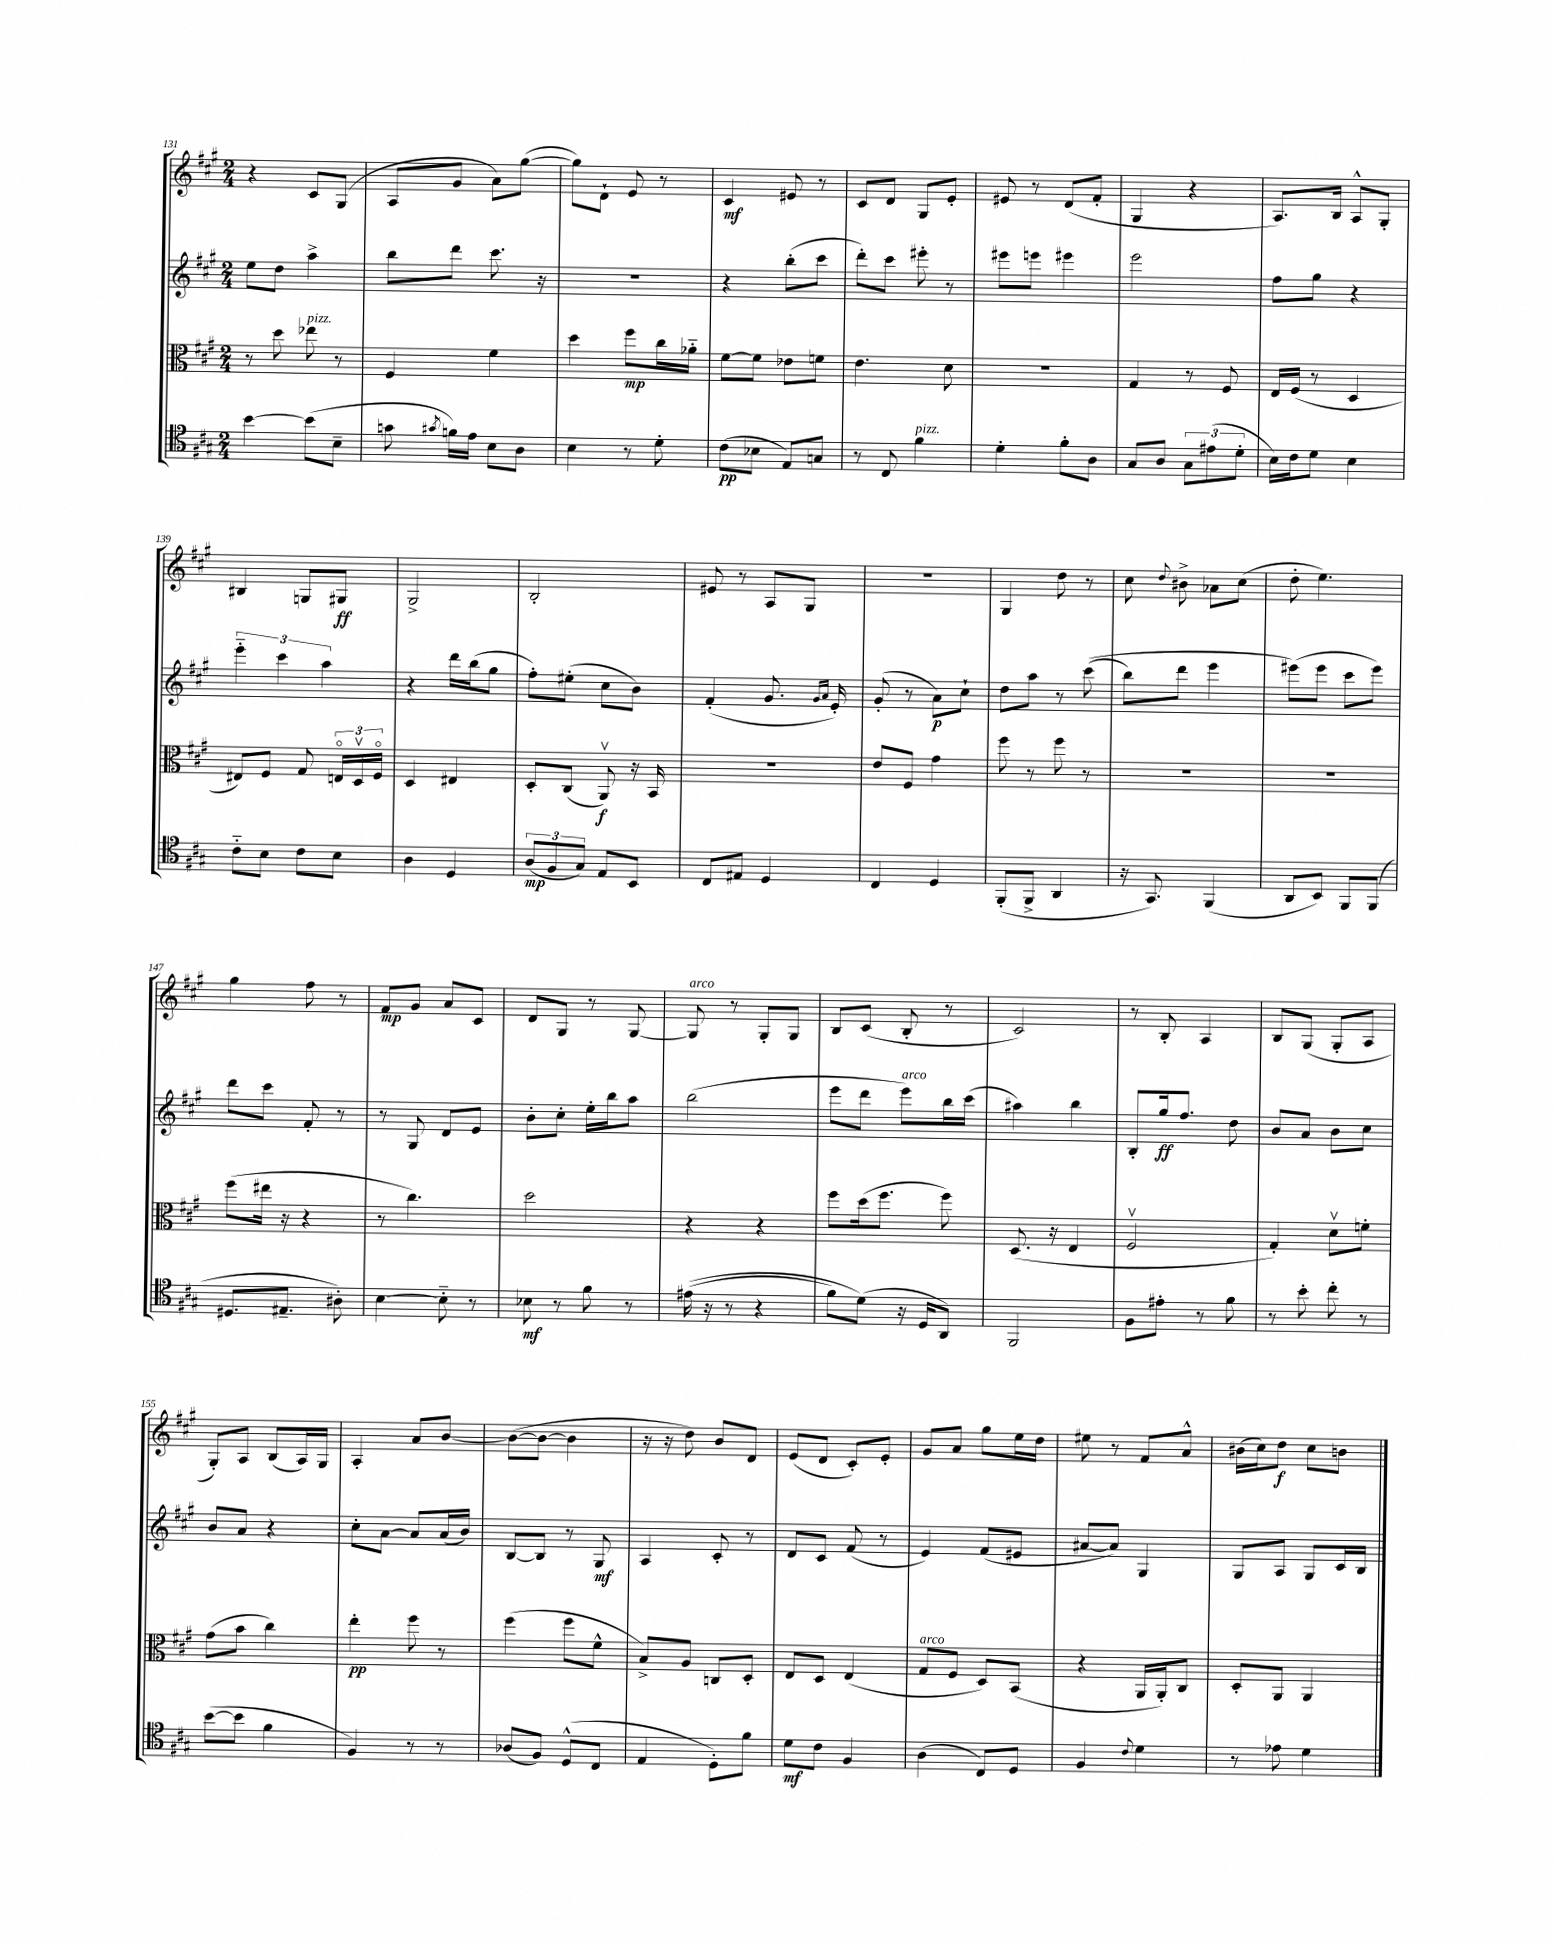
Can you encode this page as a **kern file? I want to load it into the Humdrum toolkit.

**kern	**dynam	**kern	**dynam	**kern	**dynam	**kern	**dynam
*part4	*part4	*part3	*part3	*part2	*part2	*part1	*part1
*staff4	*staff4	*staff3	*staff3	*staff2	*staff2	*staff1	*staff1
*clefC4	*	*clefC3	*	*clefG2	*	*clefG2	*
*k[f#c#g#]	*	*k[f#c#g#]	*	*k[f#c#g#]	*	*k[f#c#g#]	*
*M2/4	*	*M2/4	*	*M2/4	*	*M2/4	*
=131	=131	=131	=131	=131	=131	=131	=131
[4b\	.	8r	.	8ee\L	.	4r	.
.	.	8dd\	.	8dd\J	.	.	.
!	!	!LO:TX:a:i:t=pizz.	!	!	!	!	!
(8b\L]	.	8ee-X\	.	4aa^\	.	8c#/L	.
8B~\J	.	8r	.	.	.	(8G#/J	.
=132	=132	=132	=132	=132	=132	=132	=132
8gn\	.	4F#/	.	8bb\L	.	8A/L	.
8qg#X/	.	.	.	.	.	.	.
16fn\LL)	.	.	.	8ddd\J	.	8g#/J	.
16e\JJ	.	.	.	.	.	.	.
8B\L	.	4f#\	.	8.ccc#\	.	8a\L)	.
8A\J	.	.	.	.	.	([8gg#\J	.
.	.	.	.	16r	.	.	.
=133	=133	=133	=133	=133	=133	=133	=133
4B\	.	4dd\	.	2r	.	8gg#\L])	.
.	.	.	.	.	.	8d`\J	.
8r	.	8ff#\L	mp	.	.	8e/	.
8d'\	.	16cc#\L	.	.	.	8r	.
.	.	16a-X\JJ	.	.	.	.	.
=134	=134	=134	=134	=134	=134	=134	=134
(8c#\L	pp	[8f#\L	.	4r	.	4c#/	mf
8B-X\J	.	8f#\J]	.	.	.	.	.
8E/L)	.	8e-X\L	.	(8bb'\L	.	8e#X/	.
8Gn/J	.	8fn\J	.	8ccc#\J	.	8r	.
=135	=135	=135	=135	=135	=135	=135	=135
8r	.	4.e\	.	8ddd'\L)	.	8c#/L	.
8C#/	.	.	.	8ccc#\J	.	8d/J	.
!LO:TX:a:i:t=pizz.	!	!	!	!	!	!	!
4f#\	.	.	.	8eee#X'\	.	8G#/L	.
.	.	8d\	.	8r	.	8e'/J	.
=136	=136	=136	=136	=136	=136	=136	=136
4d'\	.	2r	.	8eee#X\L	.	8e#X/	.
.	.	.	.	8eeen\J	.	8r	.
8f#'\L	.	.	.	4eee#X\	.	(8d/L	.
8A\J	.	.	.	.	.	8f#'/J	.
=137	=137	=137	=137	=137	=137	=137	=137
8G#/L	.	4G#/	.	2eee\	.	4G#/	.
8A/J	.	.	.	.	.	.	.
12G#\L	.	8r	.	.	.	4r	.
(12e#X\	.	.	.	.	.	.	.
.	.	8F#/	.	.	.	.	.
12d'\J	.	.	.	.	.	.	.
=138	=138	=138	=138	=138	=138	=138	=138
16B\LL)	.	16E/LL	.	8ff#\L	.	8.A/L)	.
16c#\J	.	(16F#/JJ	.	.	.	.	.
8d\J	.	8r	.	8gg#\J	.	.	.
.	.	.	.	.	.	16B/Jk	.
4B\	.	4D/	.	4r	.	8A^^/L	.
.	.	.	.	.	.	8G#'/J	.
!!LO:LB:g=z
=139	=139	=139	=139	=139	=139	=139	=139
8c#\L	.	8E#X/L)	.	6eee\	.	4B#X/	.
8B\J	.	8F#/J	.	.	.	.	.
.	.	.	.	6ccc#\	.	.	.
8c#\L	.	8G#/	.	.	.	8Gn/L	.
.	.	.	.	6aa\	.	.	.
8B\J	.	24En/LL	.	.	.	8G#X/J	ff
.	.	24Dv/	.	.	.	.	.
.	.	24F#/JJ	.	.	.	.	.
=140	=140	=140	=140	=140	=140	=140	=140
4A\	.	4D/	.	4r	.	2G#^/	.
4D/	.	4E#X/	.	16ddd\LL	.	.	.
.	.	.	.	(16bb\J	.	.	.
.	.	.	.	8gg#\J	.	.	.
=141	=141	=141	=141	=141	=141	=141	=141
(12A/L	mp	8D'/L	.	8ff#'\L)	.	2B'/	.
12F#/	.	.	.	.	.	.	.
.	.	(8C#/J	.	(8ee#X'\J	.	.	.
12G#/J)	.	.	.	.	.	.	.
8E/L	.	8AAv/)	f	8cc#\L	.	.	.
8BB/J	.	16r	.	8b\J)	.	.	.
.	.	16BB/	.	.	.	.	.
=142	=142	=142	=142	=142	=142	=142	=142
8C#/L	.	2r	.	(4f#'/	.	8e#X/	.
8E#X/J	.	.	.	.	.	8r	.
4D/	.	.	.	8.g#/	.	8A/L	.
.	.	.	.	.	.	8G#/J	.
.	.	.	.	16qqg#/LL	.	.	.
.	.	.	.	16qqa/JJ	.	.	.
.	.	.	.	16e'/)	.	.	.
=143	=143	=143	=143	=143	=143	=143	=143
4C#/	.	8e/L	.	(8g#'/	.	2r	.
.	.	8F#/J	.	8r	.	.	.
4D/	.	4g#\	.	8a\L)	p	.	.
.	.	.	.	8cc#`\J	.	.	.
=144	=144	=144	=144	=144	=144	=144	=144
(8FF#'/L	.	8ff#\	.	8dd\L	.	4G#/	.
8FF#^/J	.	8r	.	8aa\J	.	.	.
4AA/	.	8ff#\	.	8r	.	8dd\	.
.	.	8r	.	((8ccc#\	.	8r	.
=145	=145	=145	=145	=145	=145	=145	=145
16r	.	2r	.	8bb\L)	.	8cc#\	.
8.GG#/)	.	.	.	.	.	.	.
.	.	.	.	.	.	8qqdd/	.
.	.	.	.	8ddd\J	.	8b#X^\	.
(4FF#/	.	.	.	4eee\	.	8a-X\L	.
.	.	.	.	.	.	(8cc#\J	.
=146	=146	=146	=146	=146	=146	=146	=146
8AA/L	.	2r	.	(8eee#X\L)	.	8dd'\	.
8BB/J)	.	.	.	8eee#\J	.	4.ee\)	.
8FF#/L	.	.	.	8ccc#\L	.	.	.
(8FF#/J	.	.	.	8eee#\J)	.	.	.
!!LO:LB:g=z
=147	=147	=147	=147	=147	=147	=147	=147
8.D#X/L	.	(8ff#\L	.	8ddd\L	.	4gg#\	.
.	.	16ee#X\Jk	.	8ccc#\J	.	.	.
8.E#X~/J	.	16r	.	.	.	.	.
.	.	4r	.	8f#'/	.	8ff#\	.
8A#X'\)	.	.	.	8r	.	8r	.
=148	=148	=148	=148	=148	=148	=148	=148
[4B\	.	8r	.	8r	.	8f#/L	mp
.	.	4.cc#\)	.	8G#/	.	8g#/J	.
8B\]	.	.	.	8d/L	.	8a/L	.
8r	.	.	.	8e/J	.	8c#/J	.
=149	=149	=149	=149	=149	=149	=149	=149
8B-X\	mf	2dd\	.	8b'\L	.	8d/L	.
8r	.	.	.	8cc#'\J	.	8G#/J	.
8f#\	.	.	.	16ee'\LL	.	8r	.
.	.	.	.	16bb\J	.	.	.
8r	.	.	.	8aa\J	.	[8G#/	.
=150	=150	=150	=150	=150	=150	=150	=150
!	!	!	!	!	!	!LO:TX:a:i:t=arco	!
((16e#X\	.	4r	.	(2bb\	.	8G#/]	.
16r	.	.	.	.	.	.	.
8r	.	.	.	.	.	8r	.
4r	.	4r	.	.	.	8G#'/L	.
.	.	.	.	.	.	8G#/J	.
=151	=151	=151	=151	=151	=151	=151	=151
8f#\L)	.	8ff#\L	.	8eee\L	.	8B/L	.
(8d\J)	.	(16dd\k	.	8ddd\J	.	(8c#/J	.
.	.	8.ff#\J	.	.	.	.	.
!	!	!	!	!LO:TX:a:i:t=arco	!	!	!
16r	.	.	.	8eee\L)	.	8B'/	.
16D/KL	.	.	.	.	.	.	.
8AA/J)	.	8ff#\)	.	16bb\L	.	8r	.
.	.	.	.	(16ccc#\JJ	.	.	.
=152	=152	=152	=152	=152	=152	=152	=152
2FF#/	.	(8.D/	.	4aa#X\)	.	2c#/)	.
.	.	16r	.	.	.	.	.
.	.	4E/	.	4bb\	.	.	.
=153	=153	=153	=153	=153	=153	=153	=153
8F#\L	.	2F#v/	.	8B'/L	.	8r	.
8e#X'\J	.	.	.	16gg#/k	ff	8B'/	.
.	.	.	.	8.ff#/J	.	.	.
8r	.	.	.	.	.	4A/	.
8f#\	.	.	.	8dd\	.	.	.
=154	=154	=154	=154	=154	=154	=154	=154
8r	.	4G#'/)	.	8b/L	.	8B/L	.
8b'\	.	.	.	8a/J	.	(8G#/J	.
8cc#'\	.	8dv\L	.	8b\L	.	8G#'/L	.
8r	.	8fn'\J	.	8cc#\J	.	8A/J	.
!!LO:LB:g=z
=155	=155	=155	=155	=155	=155	=155	=155
([8b\L	.	(8g#\L	.	8b/L	.	8G#'/L)	.
8b\J]	.	8b\J	.	8a/J	.	8A/J	.
4f#\	.	4cc#\)	.	4r	.	(8B/L	.
.	.	.	.	.	.	16A/L)	.
.	.	.	.	.	.	16G#/JJ	.
=156	=156	=156	=156	=156	=156	=156	=156
4F#/)	.	4ee'\	pp	8cc#'\L	.	4A'/	.
.	.	.	.	[8a\J	.	.	.
8r	.	8ff#\	.	8a/L]	.	8a/L	.
8r	.	8r	.	(16a/L	.	[8b/J	.
.	.	.	.	16b/JJ)	.	.	.
=157	=157	=157	=157	=157	=157	=157	=157
(8A-X/L	.	(4ff#\	.	[8B/L	.	(8b\L_	.
8F#/J)	.	.	.	8B/J]	.	8b\J_	.
(8D^^/L	.	8ff#\L	.	8r	.	4b\]	.
8C#/J	.	8f#^^\J	.	8G#/	mf	.	.
=158	=158	=158	=158	=158	=158	=158	=158
4E/	.	8B^/L)	.	4A/	.	16r	.
.	.	.	.	.	.	16r	.
.	.	8A/J	.	.	.	8dd\)	.
8D'\L)	.	8Cn/L	.	8c#'/	.	8b/L	.
8f#\J	.	8D'/J	.	8r	.	8d/J	.
=159	=159	=159	=159	=159	=159	=159	=159
8d\L	mf	8E/L	.	8d/L	.	(8e/L	.
8c#\J	.	8D/J	.	8c#/J	.	8d/J	.
4F#/	.	(4E/	.	(8f#/	.	8c#'/L)	.
.	.	.	.	8r	.	8e'/J	.
=160	=160	=160	=160	=160	=160	=160	=160
!	!	!LO:TX:a:i:t=arco	!	!	!	!	!
(4A\	.	8G#/L	.	4e/)	.	8g#/L	.
.	.	8F#/J	.	.	.	8a/J	.
8C#/L)	.	8D/L)	.	(8f#/L	.	8gg#\L	.
8D/J	.	(8BB/J	.	8e#X/J	.	16ee\L	.
.	.	.	.	.	.	16dd\JJ	.
=161	=161	=161	=161	=161	=161	=161	=161
4F#/	.	4r	.	[8a#X/L	.	8ee#X\	.
.	.	.	.	8a#/J])	.	8r	.
8qqc#/	.	.	.	.	.	.	.
4d\	.	16AA/LL	.	4G#/	.	8f#/L	.
.	.	16AA'/J)	.	.	.	.	.
.	.	8C#/J	.	.	.	8a^^/J	.
=162	=162	=162	=162	=162	=162	=162	=162
8r	.	8D'/L	.	8G#/L	.	(16b#X\LL	.
.	.	.	.	.	.	16cc#\J)	.
8e-X\	.	8AA/J	.	8A/J	.	8dd\J	f
4d\	.	4AA/	.	8G#/L	.	8cc#\L	.
.	.	.	.	16c#/L	.	8bn\J	.
.	.	.	.	16B/JJ	.	.	.
==	==	==	==	==	==	==	==
*-	*-	*-	*-	*-	*-	*-	*-
